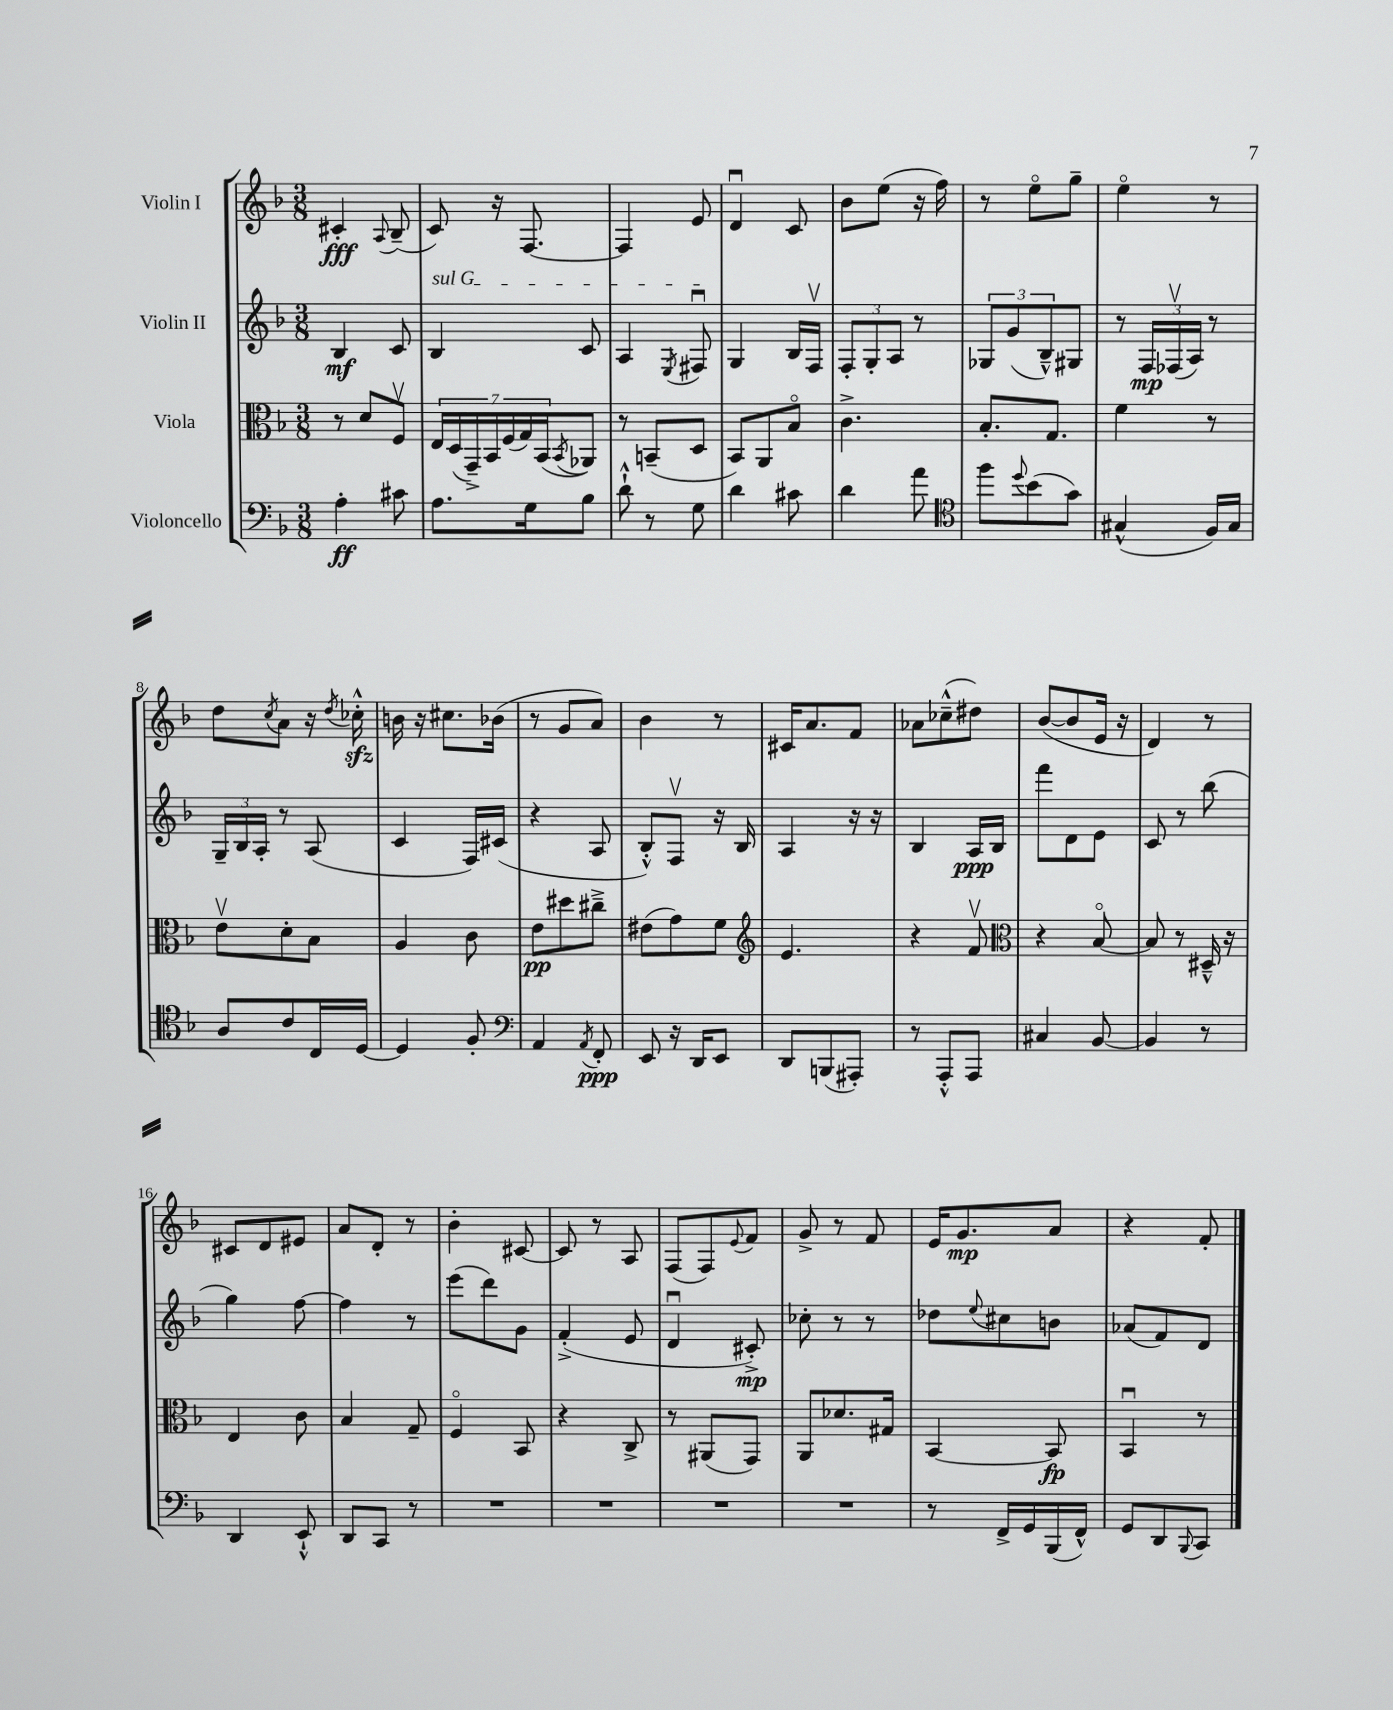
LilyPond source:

<<
\new StaffGroup <<
\new Staff = "s0" \with { instrumentName = "Violin I" } {
    \clef treble \key f \major \numericTimeSignature \time 3/8
    cis'4-.\fff \appoggiatura { a8 } bes8--( |
    c'8) r16 f8.~ |
    f4 e'8 |
    d'4\downbow c'8 |
    bes'8 e''8( r16 f''16) |
    r8 e''8\flageolet g''8-- |
    e''4\flageolet r8 |
    d''8 \acciaccatura { c''8 } a'8 r16 \acciaccatura { d''8 } ces''16-.-^\sfz |
    b'16 r16 cis''8. bes'16( |
    r8 g'8 a'8) |
    bes'4 r8 |
    cis'16 a'8. f'8 |
    aes'8 ces''8---^( dis''8) |
    bes'8~( bes'8 e'16 r16 |
    d'4) r8 |
    cis'8 d'8 eis'8 |
    a'8 d'8-. r8 |
    bes'4-. cis'8~ |
    cis'8 r8 a8 |
    f8( f8) \appoggiatura { e'8 } f'8 |
    g'8-> r8 f'8 |
    e'16 g'8.\mp a'8 |
    r4 f'8-. \bar "|." |
}
\new Staff = "s1" \with { instrumentName = "Violin II" } {
    \clef treble \key f \major \numericTimeSignature \time 3/8
    bes4\mf c'8 |
    \once \override TextSpanner.bound-details.left.text = \markup { \italic "sul G" } bes4\startTextSpan c'8 |
    a4 \acciaccatura { e8 } fis8\downbow\stopTextSpan |
    g4 bes16 f16\upbow |
    \tuplet 3/2 { f8-. g8-. a8 } r8 |
    \tuplet 3/2 { ges8 g'8( bes8---^) } gis8 |
    r8 \tuplet 3/2 { f16\mp fes16\upbow( a16) } r8 |
    \tuplet 3/2 { g16-- bes16 a16-. } r8 a8( |
    c'4 f16) cis'16( |
    r4 a8 |
    bes8-.-^) f8\upbow r16 bes16 |
    a4 r16 r16 |
    bes4 a16\ppp bes16 |
    f'''8 d'8 e'8 |
    c'8 r8 bes''8( |
    g''4) f''8~ |
    f''4 r8 |
    e'''8( d'''8) g'8 |
    f'4-.->( e'8 |
    d'4\downbow cis'8-.->\mp) |
    ces''8-. r8 r8 |
    des''8 \appoggiatura { e''8 } cis''8 b'8 |
    aes'8( f'8) d'8 \bar "|." |
}
\new Staff = "s2" \with { instrumentName = "Viola" } {
    \clef alto \key f \major \numericTimeSignature \time 3/8
    r8 d'8 f8\upbow |
    \tuplet 7/4 { e16 d16( g,16--->) bes,16 f16( g16) bes,16( } \acciaccatura { bes,8 } aes,8) |
    r8 b,8--( d8 |
    bes,8) a,8 bes8\flageolet |
    c'4.-> |
    bes8.-. g8. |
    f'4 r8 |
    e'8\upbow d'8-. bes8 |
    a4 c'8 |
    e'8\pp dis''8 cis''8---> |
    eis'8( g'8) f'8 |
    \clef treble e'4. |
    r4 f'8\upbow |
    \clef alto r4 bes8~\flageolet |
    bes8 r8 dis16---^ r16 |
    e4 c'8 |
    bes4 g8-- |
    f4\flageolet bes,8 |
    r4 c8-> |
    r8 ais,8( g,8) |
    a,8 des'8. gis16 |
    bes,4~ bes,8\fp |
    bes,4\downbow r8 \bar "|." |
}
\new Staff = "s3" \with { instrumentName = "Violoncello" } {
    \clef bass \key f \major \numericTimeSignature \time 3/8
    a4-.\ff cis'8 |
    a8. g16 bes8 |
    d'8-!-^ r8 g8 |
    d'4 cis'8 |
    d'4 a'8 |
    \clef tenor f''8 \appoggiatura { d''8 } bes'8( g'8) |
    gis4-^( f16) gis16 |
    a8 c'8 c16 d16~ |
    d4 f8-. |
    \clef bass a,4 \acciaccatura { a,8 } f,8-.\ppp |
    e,8 r16 d,16 e,8 |
    d,8 b,,8( ais,,8-.) |
    r8 a,,8-.-^ a,,8 |
    cis4 bes,8~ |
    bes,4 r8 |
    d,4 e,8-!-^ |
    d,8 c,8 r8 |
    R4. |
    R4. |
    R4. |
    R4. |
    r8 f,16-> g,16 bes,,16( f,16-^) |
    g,8 d,8 \appoggiatura { bes,,8 } c,8 \bar "|." |
}
>>
>>
